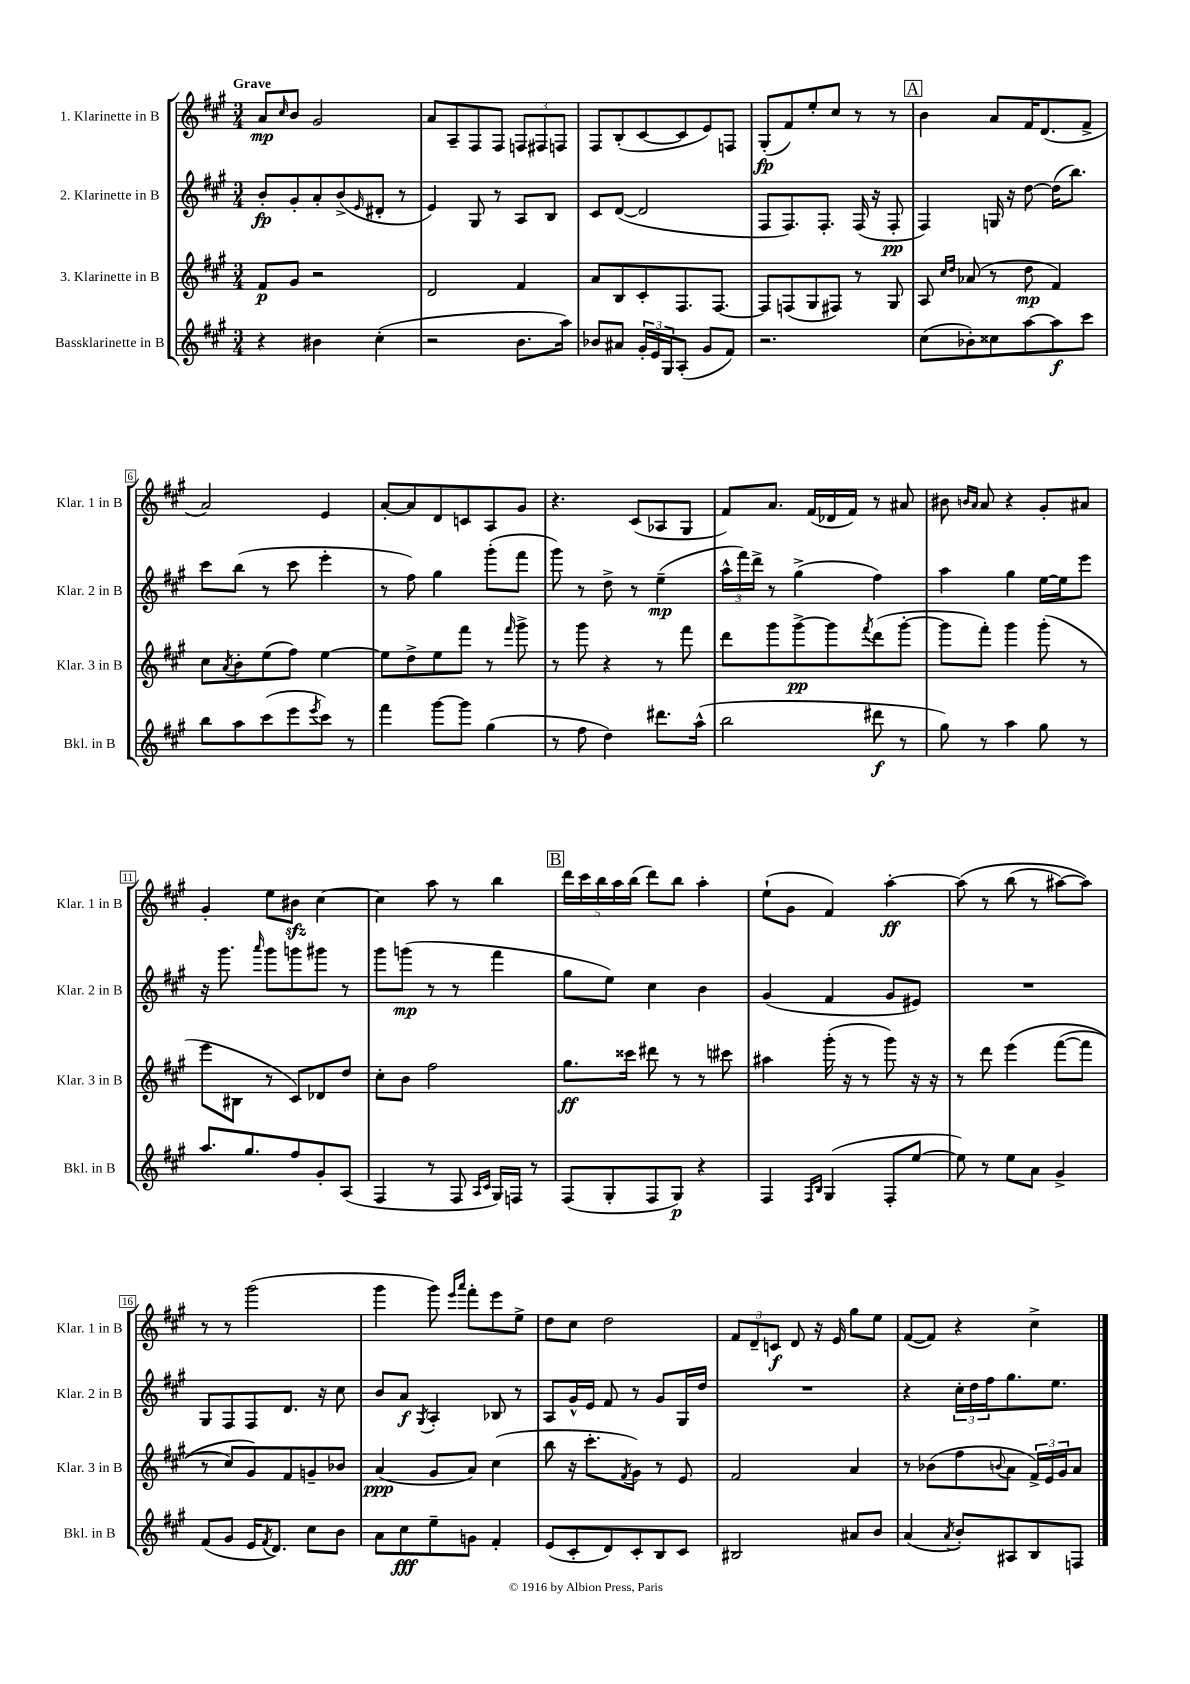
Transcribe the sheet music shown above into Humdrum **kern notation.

**kern	**kern	**kern	**kern
*staff4	*staff3	*staff2	*staff1
*clefG2	*clefG2	*clefG2	*clefG2
*k[f#c#g#]	*k[f#c#g#]	*k[f#c#g#]	*k[f#c#g#]
*M3/4	*M3/4	*M3/4	*M3/4
4r	8f#	8b'	8a
.	.	.	16qqcc#
.	8g#	8g#'	8b
4b#	2r	8a'	2g#
.	.	(8b^	.
.	.	16qqe	.
(4cc#'	.	8d#'	.
.	.	8r	.
=	=	=	=
2r	2d	4e)	8a
.	.	.	8A~
.	.	8G#	8F#
.	.	8r	8F#
8.b	4f#	8A	12F
.	.	.	12F#
.	.	8B	.
.	.	.	12F
16aa)	.	.	.
=	=	=	=
8b-	8a	8c#	8F#
8a#	8B	([8d	(8B'
24g#'	8c#'	2d]	[8c#
24e	.	.	.
24G#	.	.	.
(8A'	8.F#	.	8c#]
8g#	.	.	8e)
.	[8.F#	.	.
8f#)	.	.	8F
=	=	=	=
2.r	8F#]	8F#	(8G#'
.	(8F	8.F#)	8f#)
.	8G#	.	8ee'
.	.	8.F#'	.
.	8F#)	.	8cc#
.	8r	(16F#	8r
.	.	16r	.
.	8G#	8F#'	8r
=	=	=	=
(8cc#	8A	4F#)	4b
.	16qqcc#	.	.
.	16qqdd	.	.
8b-')	(8a-	.	.
8cc##	8r	16G	8a
.	.	16r	.
[8aa	8dd	[8dd	16f#
.	.	.	(8.d
8aa]	4f#)	(16dd]	.
.	.	8.bb)	.
8ccc#	.	.	8f#^
=	=	=	=
8bb	8cc#	8ccc#	2a)
.	8qa	.	.
8aa	8b'	(8bb	.
(8ccc#	(8ee	8r	.
8eee	8ff#)	8ccc#	.
8qeee	.	.	.
8ccc#)	[4ee	4eee'	4e
8r	.	.	.
=	=	=	=
4fff#	8ee]	8r	[8a'
.	8dd^	8ff#)	8a]
[8ggg#	8ee	4gg#	8d
8ggg#]	8fff#	.	8c
(4gg#	8r	(8ggg#'	8A
.	16qqfff#	.	.
.	8ggg#^	8fff#	8g#
=	=	=	=
8r	8r	8ggg#)	4.r
8ff#	8ggg#	8r	.
4dd)	4r	8dd^	.
.	.	8r	(8c#
8.ddd#	8r	(4ee~	8A-
.	8fff#	.	8G#
(16aa^^	.	.	.
=	=	=	=
2bb	8ddd	24aa^^	8f#)
.	.	24fff#)	.
.	.	24ddd^	.
.	8ggg#	8r	8.a
.	[8ggg#^	(4gg#^	.
.	.	.	(16f#
.	8ggg#]	.	16d-
.	.	.	16f#)
.	8qfff#	.	.
8ddd#	(8ddd	4ff#)	8r
8r	[8ggg#'	.	8a#
=	=	=	=
8gg#)	8ggg#]	4aa	8b#
.	.	.	16qqb
.	.	.	16qqa
8r	8fff#')	.	8a
4aa	4ggg#	4gg#	4r
8gg#	(8ggg#'	[16ee	8g#'
.	.	16ee]	.
8r	8r	8eee	8a#
=	=	=	=
8.aa	8eee	16r	4g#'
.	.	8.ggg#	.
.	8B#	.	.
8.gg#	.	.	.
.	.	16qqaaa	.
.	8r	8ggg#	8ee
8ff#	8c#)	8ggg	8b#
8g#'	8d-	8ggg#	[4cc#
(8A	8dd	8r	.
=	=	=	=
4F#	8cc#'	8ggg#	4cc#]
.	8b	(8ggg	.
8r	2ff#	8r	8aa
8F#	.	8r	8r
16qqA	.	.	.
16qqc#	.	.	.
16G#)	.	4fff#	4bb
16F	.	.	.
8r	.	.	.
=	=	=	=
(8F#	8.gg#	8gg#	20ddd
.	.	.	20ccc#
.	.	.	20bb
8G#'	.	8ee)	.
.	.	.	20aa
.	16ccc##	.	.
.	.	.	(20bb
8F#	8ddd#	4cc#	8ddd)
8G#)	8r	.	8bb
4r	8r	4b	4aa'
.	8ccc#	.	.
=	=	=	=
4F#	4aa#	(4g#	(8ee`
.	.	.	8g#
16qqF#	.	.	.
16qqB	.	.	.
(4G#	(16ggg#'	4f#	4f#)
.	16r	.	.
.	8r	.	.
8F#'	8ggg#)	8g#	[4aa'
[8ee	16r	8e#)	.
.	16r	.	.
=	=	=	=
8ee])	8r	2.r	&(8aa]
8r	8ddd	.	8r
8ee	&(4eee	.	(8bb
8a	.	.	8r
4g#^	([8fff#	.	[8aa#)
.	8fff#]	.	8aa#]&)
=	=	=	=
(8f#	8r	8G#	8r
8g#	8cc#)	8F#	8r
16e	8g#&)	8F#	(2ggg#
8qf#	.	.	.
8.d)	.	.	.
.	8f#	8.d	.
8cc#	8g~	.	.
.	.	16r	.
8b	8b-	8cc#	.
=	=	=	=
8a	(4a	8b	4ggg#
8cc#	.	8a	.
.	.	8qG#	.
8ee~	8g#	4A'	8ggg#)
.	.	.	16qqeee
.	.	.	16qqaaa
8g	8a)	.	8fff#'
4f#'	(4cc#	8B-	8eee
.	.	8r	8ee^
=	=	=	=
(8e	8bb	8A	8dd
8c#'	16r	16g#^^	8cc#
.	8.ccc#'	16e	.
8d)	.	8f#	2dd
.	8qf#	.	.
8c#'	8g#)	8r	.
8B	8r	8g#	.
8c#	8e	16G#	.
.	.	16dd	.
=	=	=	=
2B#	2f#	2.r	12f#
.	.	.	12d~
.	.	.	12c
.	.	.	8d
.	.	.	16r
.	.	.	16e
8a#	4a	.	8gg#
8b	.	.	8ee
=	=	=	=
(4a	8r	4r	([8f#
.	(8b-	.	8f#])
8qa	.	.	.
8b')	8ff#	24cc#'	4r
.	.	24dd	.
.	.	24ff#	.
.	8qqb	.	.
8A#	8a	8.gg#	.
8B	24f#^)	.	4cc#^
.	24e	.	.
.	.	8.ee	.
.	24g#	.	.
8F	8a	.	.
==	==	==	==
*-	*-	*-	*-
